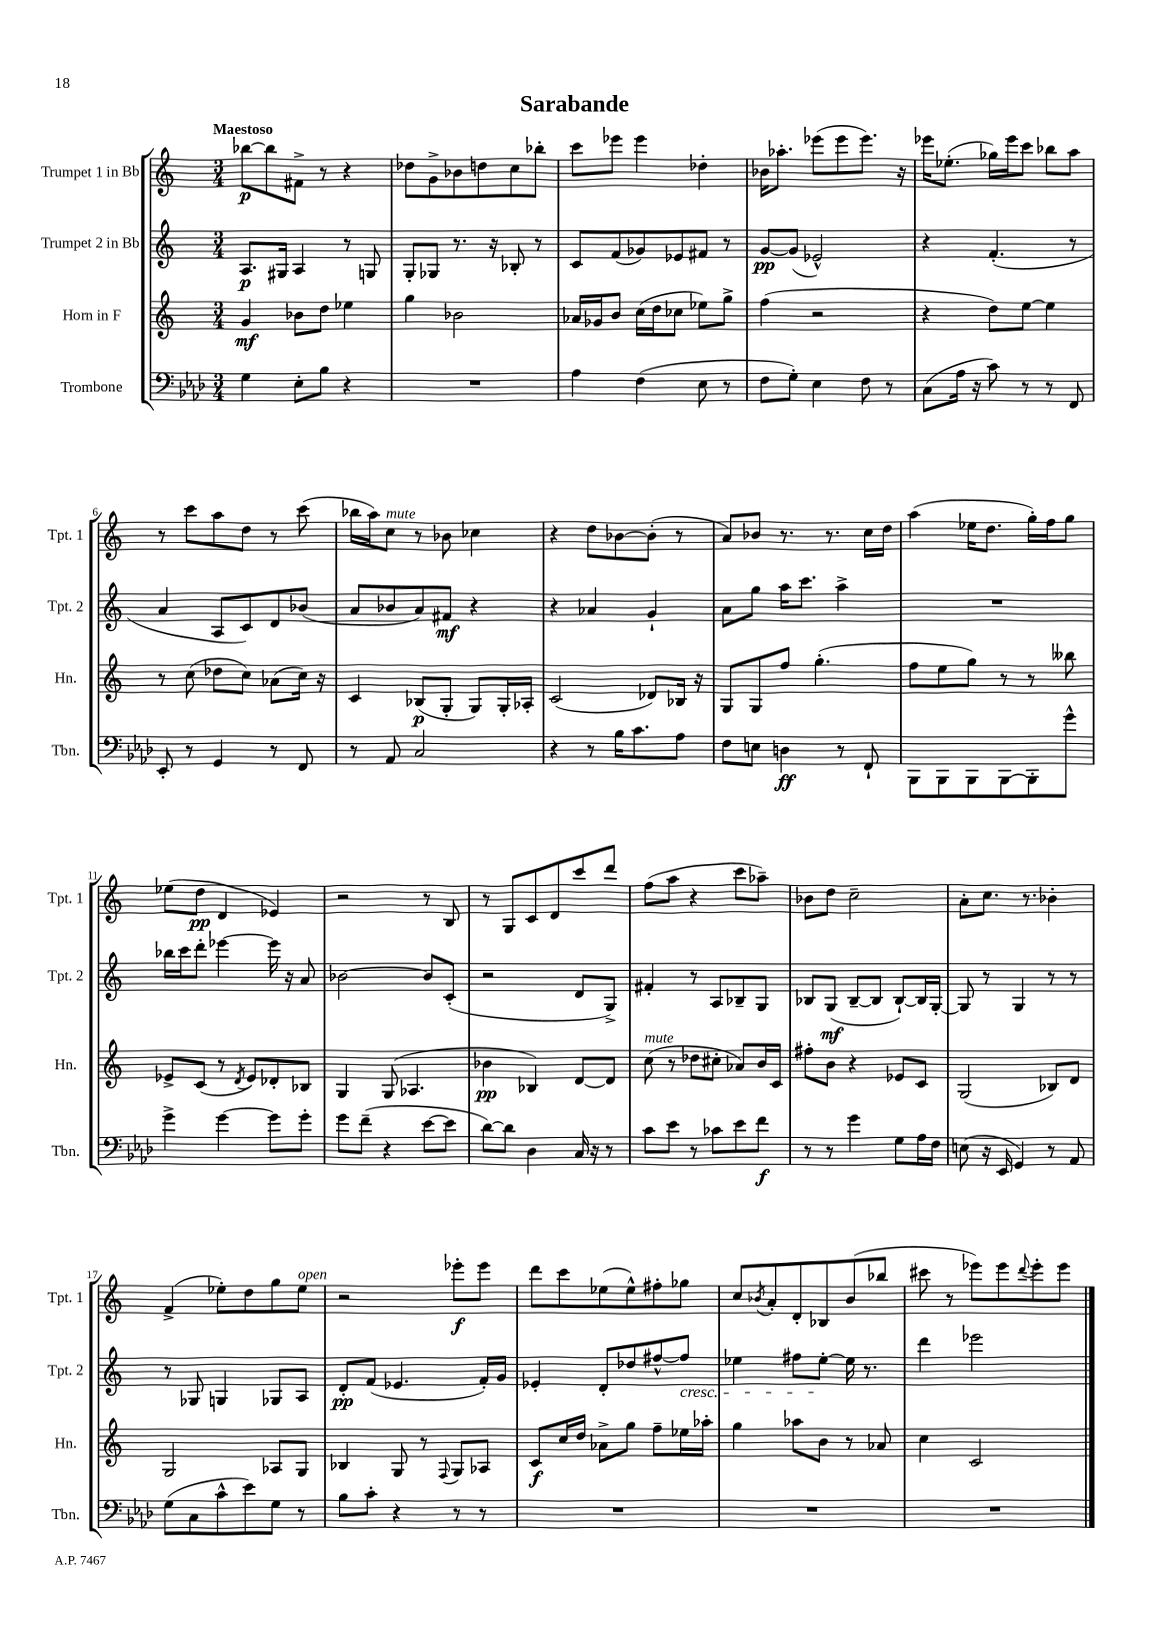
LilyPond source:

\header { title = "Sarabande" }
<<
\new StaffGroup <<
\new Staff = "s0" \with { instrumentName = "Trumpet 1 in Bb" shortInstrumentName = "Tpt. 1" } {
    \clef treble \key c \major \numericTimeSignature \time 3/4 \tempo "Maestoso"
    bes''8~\p bes''8 fis'8-> r8 r4 |
    des''8 g'8-> bes'8 d''8 c''8 bes''8-. |
    c'''8 ees'''8 ees'''4 des''4-. |
    bes'16 aes''8.-. ees'''8( ees'''8 ees'''8.) r16 |
    ees'''16 ees''8.-.( ges''16) ees'''16 c'''8 bes''8 a''8 |
    r8 c'''8 a''8 d''8 r8 c'''8( |
    bes''16 a''16) c''8^\markup { \italic "mute" } r8 bes'8 ces''4 |
    r4 d''8 bes'8~ bes'8-.( r8 |
    a'8) bes'8 r8. r8. c''16 d''16 |
    a''4( ees''16 d''8. g''16-.) f''16 g''8 |
    ees''8( d''8\pp d'4 ees'4) |
    r2 r8 b8 |
    r8 g8 c'8 d'8 c'''8 d'''8 |
    f''8( a''8 r4 c'''8 aes''8--) |
    bes'8 d''8 c''2-- |
    a'8-. c''8. r8. bes'4-. |
    f'4->( ees''8-.) d''8 g''8 ees''8^\markup { \italic "open" } |
    r2 ees'''8-.\f ees'''8 |
    d'''8 c'''8 ees''8( ees''8-^) fis''8-. ges''8 |
    c''8 \acciaccatura { bes'8 } a'8-. d'8-. bes8 bes'8( bes''8 |
    cis'''8 r8 ees'''8) ees'''8 \appoggiatura { d'''8 } ees'''8-. ees'''8 \bar "|." |
}
\new Staff = "s1" \with { instrumentName = "Trumpet 2 in Bb" shortInstrumentName = "Tpt. 2" } {
    \clef treble \key c \major \numericTimeSignature \time 3/4
    a8.\p gis16 a4 r8 g8 |
    g8-. ges8 r8. r16 bes8-. r8 |
    c'8 f'8( ges'8) ees'8 fis'8 r8 |
    g'8~\pp g'8( ees'2-^) |
    r4 f'4.-.( r8 |
    a'4 a8 c'8) d'8 bes'8( |
    a'8 bes'8 a'8) fis'8\mf r4 |
    r4 aes'4 g'4-! |
    a'8 g''8 a''16 c'''8. a''4-> |
    R2. |
    bes''16 c'''16 d'''8-. ees'''4~ ees'''16 r16 a'8 |
    bes'2~ bes'8 c'8-.( |
    r2 d'8 g8->) |
    fis'4-. r8 a8 bes8-- g8 |
    bes8 g8\mf( bes8~-- bes8 bes8~-!) bes16 g16~-. |
    g8 r8 g4 r8 r8 |
    r8 ges8 g4 ges8 a8 |
    d'8-.\pp f'8( ees'4. f'16-.) g'16 |
    ees'4-. d'8-. des''8 fis''8~-^ fis''8\cresc |
    ees''4 fis''8 ees''8~-.\! ees''16 r8. |
    d'''4 ees'''2 \bar "|." |
}
\new Staff = "s2" \with { instrumentName = "Horn in F" shortInstrumentName = "Hn." } {
    \clef treble \key c \major \numericTimeSignature \time 3/4
    g'4\mf bes'8 d''8 ees''4 |
    g''4 bes'2 |
    aes'16 ges'16 b'8 c''16( d''16 ces''8 ees''8) g''8-> |
    f''4( r2 |
    r4 d''8) e''8~ e''4 |
    r8 c''8( des''8 c''8) aes'8( c''16) r16 |
    c'4 bes8\p( g8-. g8) g16-. aes16-. |
    c'2( des'8) bes16 r16 |
    g8 g8 f''8 g''4.-.( |
    f''8 e''8 g''8) r8 r8 beses''8 |
    ees'8-> c'8( r8 \acciaccatura { d'8 } ees'8) des'8-. bes8 |
    g4 g8( aes4. |
    bes'4\pp bes4) d'8~ d'8 |
    c''8^\markup { \italic "mute" }( r8 des''8 cis''8-. aes'8) b'16 c'16 |
    fis''8-. b'8 r4 ees'8 c'8 |
    g2( bes8) d'8 |
    g2 aes8 g8 |
    bes4 g8 r8 \appoggiatura { f8 } g8 aes8 |
    c'8\f c''16 d''16 aes'8-> g''8 f''8-- ees''16 aes''16-. |
    g''4 aes''8 b'8 r8 aes'8 |
    c''4 c'2 \bar "|." |
}
\new Staff = "s3" \with { instrumentName = "Trombone" shortInstrumentName = "Tbn." } {
    \clef bass \key aes \major \numericTimeSignature \time 3/4
    g4 ees8-. bes8 r4 |
    R2. |
    aes4 f4( ees8 r8 |
    f8 g8-.) ees4 f8 r8 |
    c8( aes16 r16 c'8) r8 r8 f,8 |
    ees,8-. r8 g,4 r8 f,8 |
    r8 aes,8 c2 |
    r4 r8 bes16 c'8. aes8 |
    f8 e8 d4\ff r8 f,8-! |
    bes,,8 bes,,8 bes,,8 bes,,8~ bes,,8-. g'8-^ |
    g'4-> g'4~ g'8 g'8-. |
    g'8 f'8--( r4 ees'8~ ees'8 |
    des'8~) des'8 des4 c16 r16 r8 |
    c'8 ees'8 r8 ces'8 ees'8 f'8\f |
    r8 r8 g'4 g8 aes16 f16 |
    e8( r16 ees,16 g,4) r8 aes,8 |
    g8( c8 c'8-^ ees'8) g8 r8 |
    bes8 c'8-. r4 r8 r8 |
    R2. |
    R2. |
    R2. \bar "|." |
}
>>
>>
